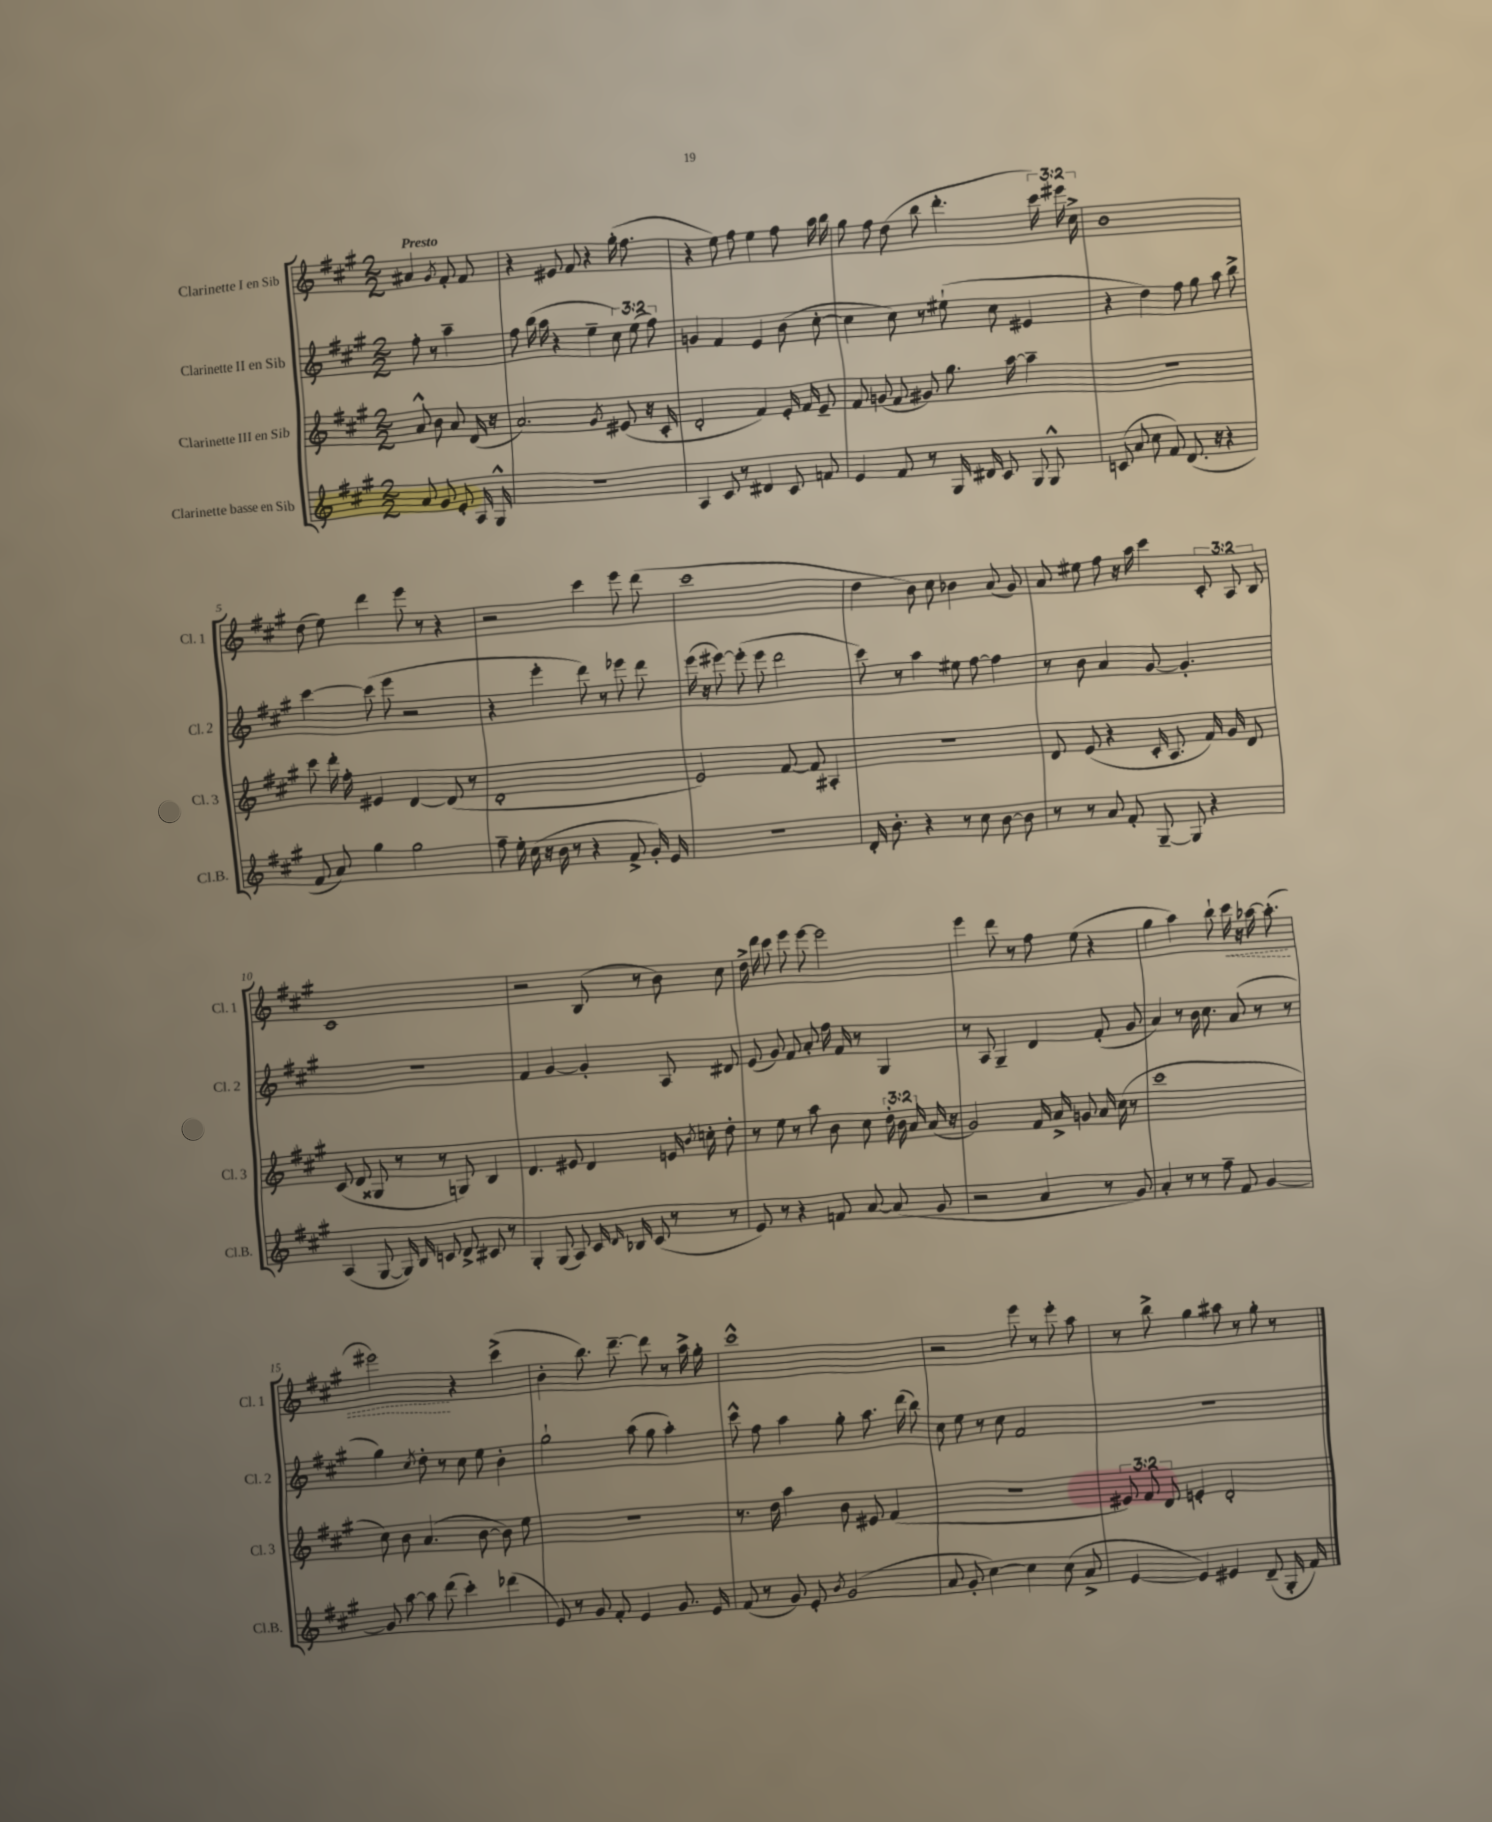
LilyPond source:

<<
\new StaffGroup <<
\new Staff = "s0" \with { instrumentName = "Clarinette I en Sib" shortInstrumentName = "Cl. 1" } {
    \clef treble \key a \major \numericTimeSignature \time 2/2 \override Staff.TupletNumber.text = #tuplet-number::calc-fraction-text \partial 2 \tempo "Presto"
    \autoBeamOff ais'4 \acciaccatura { gis'8 } fis'8-. fis'8 |
    r4 eis'8 fis'8 r4 gis''16-.( fis''8. |
    r4 e''8) fis''8 e''4 fis''8 a''16 b''16 |
    gis''8 fis''8 d''8( b''8 d'''4.-. \tuplet 3/2 { cis'''16) eis'''16 cis''16-> } |
    b'1 |
    d''8( e''8) d'''4 e'''8 r8 r4 |
    r2 cis'''4 e'''8 d'''8( |
    cis'''1 |
    d''4 b'8) cis''8 bes'4 a'8( gis'8) |
    a'8 eis''8 fis''8 r16 a''16 cis'''4 \tuplet 3/2 { cis'8-. a8 b8 } |
    cis'1 |
    r2 b8( r8 b'8) cis''8 |
    d''16-> d'''16 cis'''8 e'''8 e'''8~ e'''2 |
    e'''4 d'''8 r8 fis''8 e''8( r4 |
    gis''4 a''4) b''8-! \once \override Hairpin.style = #'dashed-line cis'''16\< r16 aes''16~ aes''8.-.( |
    eis'''2\!) r4 cis'''4->( |
    b'4-. b''8.) d'''8.~-- d'''8 r8 a''16-> gis''16-. |
    cis'''1-^ |
    r2 e'''8 r8 e'''8-. a''8 |
    r8 b''8-> gis''4 ais''8 r8 gis''8-. r8 \bar "|." |
}
\new Staff = "s1" \with { instrumentName = "Clarinette II en Sib" shortInstrumentName = "Cl. 2" } {
    \clef treble \key a \major \numericTimeSignature \time 2/2 \override Staff.TupletNumber.text = #tuplet-number::calc-fraction-text \partial 2
    \autoBeamOff fis''8-. r8 a''4-- |
    fis''8 b''16( a''16 r4 e''4-- \tuplet 3/2 { cis''8) e''8( fis''8) } |
    g'4 fis'4 e'4 b'8( cis''8~-. |
    cis''4 cis''8) r8 eis''8-!( cis''8 eis'4 |
    r4 d''4) fis''8 gis''8 a''8 b''8-> |
    cis'''4~ cis'''8( e'''8 r2 |
    r4 e'''4-. d'''8) r8 ees'''8 d'''8 |
    e'''16( r16 eis'''8~) eis'''8-.( eis'''8 d'''2 |
    cis'''8) r8 a''4 eis''8 fis''8~ fis''4 |
    r8 b'8 a'4 gis'8~ gis'4.-. |
    R1 |
    fis'4 gis'4~ gis'4-. a8 dis'8 |
    e'8( gis'8) fis'8 a'8-. fis''16 fis'16 r8 gis4 |
    r8 a8 gis4-- d'4 fis'8-.( gis'8 |
    a'4) r8 b'16 cis''8. a'8( r8 r8 |
    gis''4) \acciaccatura { cis''8 } d''8-. r8 cis''8 e''8 b'4-. |
    gis''2-! a''8( gis''8 a''4-.) |
    cis'''8-^ fis''8 a''4 gis''8-. a''8. d'''16( b''8) |
    cis''8 e''8 r8 cis''8 fis'2 |
    r1 \bar "|." |
}
\new Staff = "s2" \with { instrumentName = "Clarinette III en Sib" shortInstrumentName = "Cl. 3" } {
    \clef treble \key a \major \numericTimeSignature \time 2/2 \override Staff.TupletNumber.text = #tuplet-number::calc-fraction-text \partial 2
    \autoBeamOff a'8-^ b'8 a'8 d'16( r16 |
    a'2.) \acciaccatura { gis'8 } eis'8( r16 cis'16-. |
    d'2-. fis'4) e'16-. fis'16 e'8-- |
    fis'8 g'8( fis'8 gis'8) gis''8. a''16~ a''4-- |
    R1 |
    cis'''8 d'''16-. fis''16-. eis'4 d'4~ d'8( r8 |
    d'1-. |
    e'2) fis'8~ fis'8 ais4-. |
    r1 |
    d'8 e'8( r4 cis'16-. a8. fis'16) gis'16 d'8 |
    cis'8( d'8 gisis8 r8 r8 g8) b4 |
    d'4. eis'8 d'4 e'16 \acciaccatura { b'8 } c''16-. d''8-. |
    r8 e''8 r8 a''8 b'8 cis''8 \tuplet 3/2 { d''16-. b'16 a'16 } a'16( r16 |
    gis'2) fis'16 a'16-> g'8 a'16 cis''16( r8 |
    cis'''1 |
    cis''8) b'8 a'4.( b'8~ b'8) e''8 |
    r1 |
    r8. d''16 a''4 b'8 eis'8 fis'4( |
    R1 |
    \tuplet 3/2 { eis'8) fis'8 d'8 } e'4-. d'2-. \bar "|." |
}
\new Staff = "s3" \with { instrumentName = "Clarinette basse en Sib" shortInstrumentName = "Cl.B." } {
    \clef treble \key a \major \numericTimeSignature \time 2/2 \partial 2
    \autoBeamOff a'8 gis'8 e'8-. a16 gis16-^ |
    r1 |
    a4 cis'8 r8 dis'4 cis'8 f'8 |
    e'4 fis'8 r8 gis16 dis'16 cis'8 gis8 gis8-^ |
    c'8( a'8 cis''8 fis'8) d'8.( r16 r4 |
    fis'8 a'8) gis''4 gis''2 |
    fis''8-- e''16-. cis''16( r16 b'16 r8 r4 fis'8-> gis'16-.) e'16 |
    r1 |
    d'16-. b'8.-. r4 r8 cis''8 b'8~ b'8 |
    r8 r8 a'8 fis'8-. gis8~-- gis8 r4 |
    a4( gis8~ gis16) b16 c'8 d'8-> cis'8 r8 |
    gis4-. gis8( a8) cis'16 \grace { d'16 } bes16 cis'8( r8 r8 |
    e'8) r8 r4 f'8 a'8~ a'8( gis'8 |
    r2 a'4 r8 gis'8) |
    a'4-. r8 r8 fis''8-- fis'8 gis'4~ |
    gis'8 a''8~ a''8 d'''8( cis'''4-.) des'''4( |
    e'8) r8 gis'8 fis'8-. e'4 gis'8. e'16 |
    fis'8( r8 gis'8) e'8-. \acciaccatura { b'8 } gis'2( |
    a'8 gis'8-. cis''4~) cis''4 cis''8( a'8-> |
    e'4~ e'4) eis'4 d'8--( gis16-. fis'16) \bar "|." |
}
>>
>>
